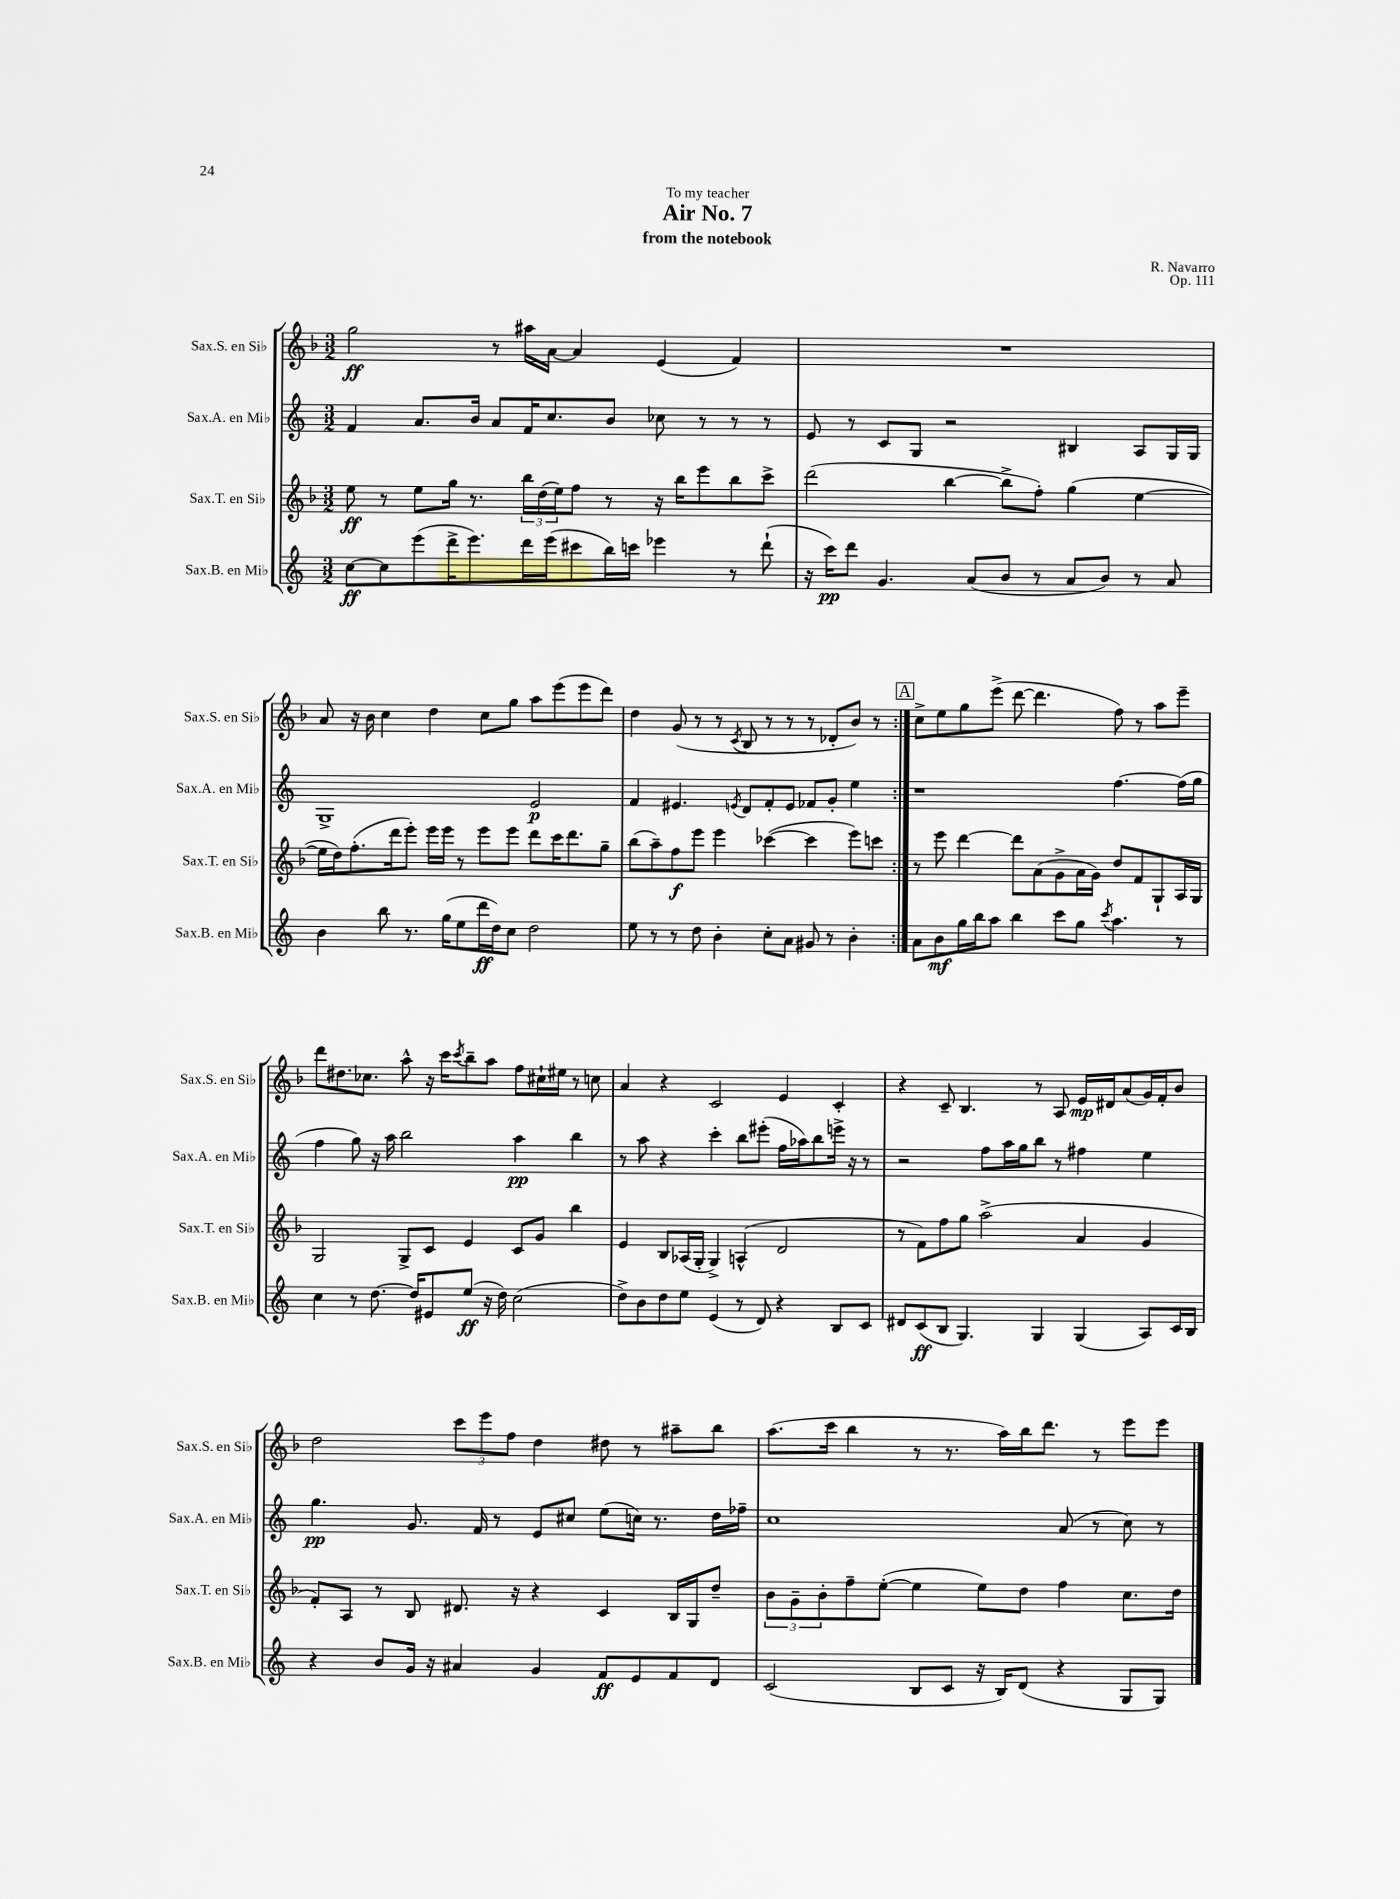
\header { title = "Air No. 7" composer = "R. Navarro" subtitle = "from the notebook" dedication = "To my teacher" opus = "Op. 111" }
<<
\new StaffGroup <<
\new Staff = "s0" \with { instrumentName = "Sax.S. en Sib" shortInstrumentName = "Sax.S. en Sib" } {
    \clef treble \key f \major \numericTimeSignature \time 3/2
    \repeat volta 2 { g''2\ff r8 ais''16 a'16~ a'4 e'4( f'4) |
    R1. |
    a'8 r16 bes'16 c''4 d''4 c''8 g''8 a''8 e'''8( e'''8 d'''8) |
    d''4 g'8( r8 r8 \acciaccatura { c'8 } bes8 r8 r8 r8 des'8-. bes'8) r8 | }
    \mark \markup { \box "A" } c''8-> e''8 g''8 e'''8->( d'''8~ d'''4. f''8) r8 a''8 e'''8-- |
    d'''8 dis''8. ces''8. a''8-^ r16 c'''16 \acciaccatura { c'''8 } bes''8-- a''8 f''8 cis''16-! eis''16 r8 c''8 |
    a'4 r4 c'2 e'4 c'4-. |
    r4 c'8-- bes4. r8 a8 e'16\mp dis'16 a'8( g'16) f'16-. bes'8 |
    d''2 \tuplet 3/2 { c'''8 e'''8 f''8 } d''4 dis''8 r8 ais''8-- bes''8 |
    a''8.( c'''16 bes''4 r8 r8. a''16) bes''16 d'''8. r8 e'''8 e'''8 \bar "|." |
}
\new Staff = "s1" \with { instrumentName = "Sax.A. en Mib" shortInstrumentName = "Sax.A. en Mib" } {
    \clef treble \key c \major \numericTimeSignature \time 3/2
    \repeat volta 2 { f'4 a'8. b'16 a'8 f'16 c''8. b'8 ces''8 r8 r8 r8 |
    e'8 r8 c'8 g8 r2 bis4 a8 g16 g16 |
    g1-> e'2\p |
    f'4 eis'4. \acciaccatura { e'8 } d'8 f'8-. e'8 fes'8 g'8-. e''4 | }
    \mark \markup { \box "A" } r1 f''4.~ f''16( g''16 |
    f''4 g''8) r16 a''16 b''2 a''4\pp b''4 |
    r8 a''8 r4 c'''4-. b''8 eis'''8-.( f''16 aes''16) b''8 e'''16-> r16 r8 |
    r2 f''8 a''16 g''16 b''8 r8 fis''4 e''4 |
    g''4.\pp g'8. f'16 r8 e'8 cis''8 e''8( c''16) r8. d''16 fes''16-- |
    c''1 a'8( r8 c''8) r8 \bar "|." |
}
\new Staff = "s2" \with { instrumentName = "Sax.T. en Sib" shortInstrumentName = "Sax.T. en Sib" } {
    \clef treble \key f \major \numericTimeSignature \time 3/2
    \repeat volta 2 { e''8\ff r8 e''8 g''16 r8. \tuplet 3/2 { bes''16 d''16( e''16) } f''8 r8 r16 bes''16 e'''8 bes''8 c'''8-> |
    d'''2( bes''4~ bes''8-> f''8-.) g''4( e''4~ |
    e''16 d''16) f''8.-.( d'''16 e'''8-.) e'''16 e'''16 r8 e'''8 e'''8 d'''8 c'''16 d'''8. g''8-- |
    bes''8( a''8--) f''8\f e'''8 e'''4 ces'''4~( ces'''4 e'''8) c'''8 | }
    \mark \markup { \box "A" } r8 e'''8 d'''4~ d'''8 a'8( g'8-> a'16 g'16) d''8 f'8 g8-! a16 g16 |
    g2 g8-> c'8 e'4 c'8 g'8 bes''4 |
    e'4 bes8 aes16( g16-. g4->) a4-^( d'2 |
    r8 f'8) f''8 g''8 a''2->( a'4 g'4 |
    f'8-.) a8 r8 bes8 dis'8. r16 r4 c'4 bes16 g16 d''8-- |
    \tuplet 3/2 { bes'8 g'8-- bes'8-. } f''8-- e''8~-.( e''4 e''8) d''8 f''4 c''8. d''16 \bar "|." |
}
\new Staff = "s3" \with { instrumentName = "Sax.B. en Mib" shortInstrumentName = "Sax.B. en Mib" } {
    \clef treble \key c \major \numericTimeSignature \time 3/2
    \repeat volta 2 { c''8~\ff c''8 e'''8( d'''16-> e'''8.) d'''16 e'''16( cis'''8 b''16) c'''16 ees'''4 r8 d'''8-!( |
    r16 c'''16\pp) d'''8 g'4. a'8( b'8 r8 a'8 b'8) r8 a'8 |
    b'4 b''8 r8. g''16( e''8 d'''16\ff d''16) c''8 d''2 |
    e''8 r8 r8 d''8 b'4-. c''8-. a'8 gis'8 r8 b'4-. | }
    \mark \markup { \box "A" } a'8 b'8\mf g''16 b''16 a''8 b''4 c'''8 g''8 \acciaccatura { c'''8 } a''4. r8 |
    c''4 r8 d''8.~ d''16 eis'8 e''8\ff( r16 d''16) c''2( |
    d''8->) b'8 d''8 e''8 e'4( r8 d'8) r4 b8 c'8 |
    dis'8 c'8\ff( b8 g4.) g4 g4( a8) c'16 b16 |
    r4 b'8 g'16 r16 ais'4 g'4 f'8\ff e'8 f'8 d'8 |
    c'2( b8 c'8 r16 b16) d'8( r4 g8 g8) \bar "|." |
}
>>
>>
\layout { \context { \Score \remove "Bar_number_engraver" } }
